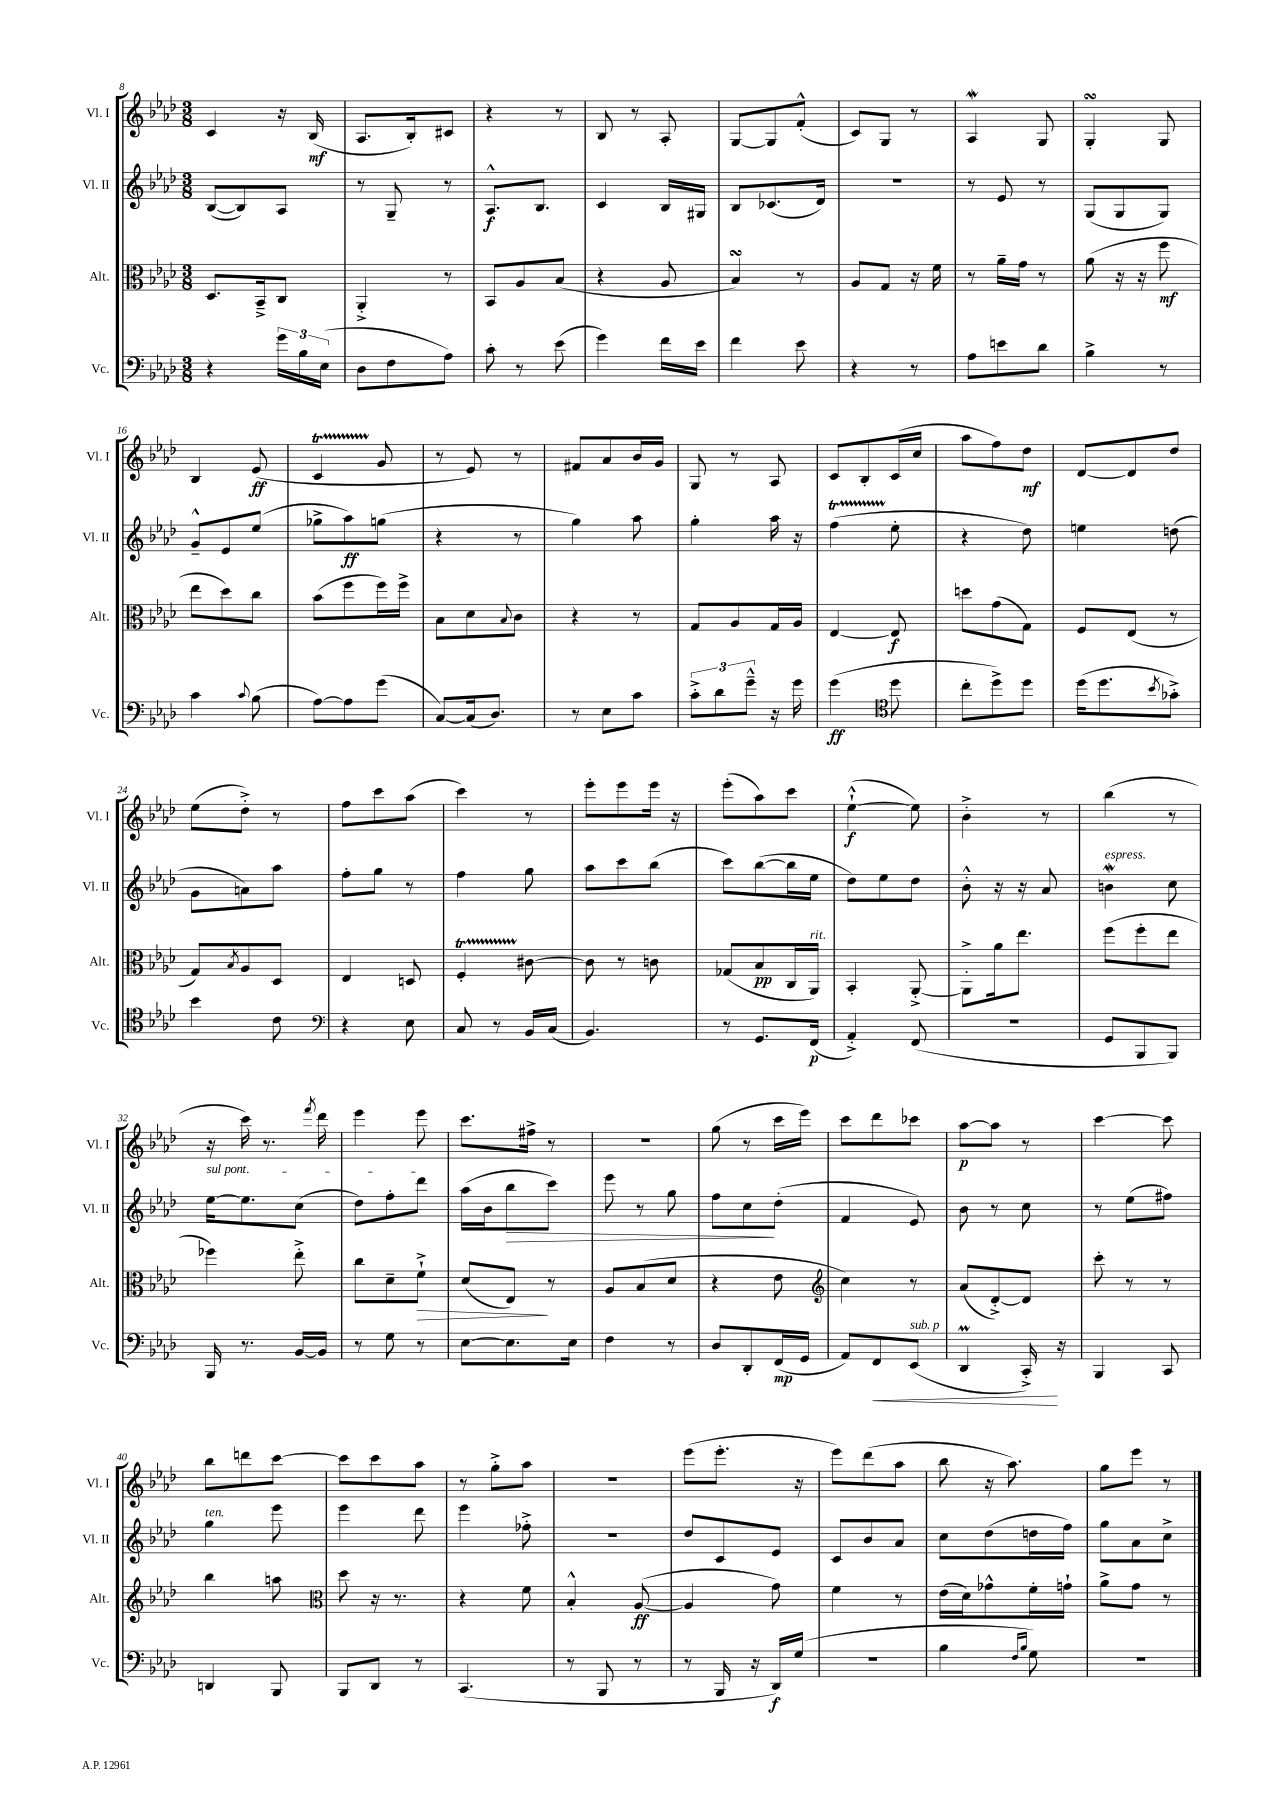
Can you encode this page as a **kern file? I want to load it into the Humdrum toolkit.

**kern	**kern	**kern	**kern
*staff4	*staff3	*staff2	*staff1
*clefF4	*clefC3	*clefG2	*clefG2
*k[b-e-a-d-]	*k[b-e-a-d-]	*k[b-e-a-d-]	*k[b-e-a-d-]
*M3/8	*M3/8	*M3/8	*M3/8
4r	8.D-	([8B-	4c
.	.	8B-])	.
.	16BB-~^	.	.
24g	8C	8A-	16r
24B-	.	.	.
.	.	.	(16B-
(24E-	.	.	.
=	=	=	=
8D-	4AA-'^	8r	8.A-
8F	.	8G~	.
.	.	.	16B-')
8A-)	8r	8r	8c#
=	=	=	=
8c'	8BB-	8.A-^^	4r
8r	8A-	.	.
.	.	8.B-	.
(8e-	(8B-	.	8r
=	=	=	=
4g)	4r	4c	8B-
.	.	.	8r
16f	8A-	16B-	8A-'
16e-	.	16G#	.
=	=	=	=
4f	4B-)	8B-	[8G
.	.	(8.c-	8G]
8e-	8r	.	(8f'^^
.	.	16d-)	.
=	=	=	=
4r	8A-	4.r	8c)
.	8G	.	8G
8r	16r	.	8r
.	16f	.	.
=	=	=	=
8A-	8r	8r	4A-
8e	16a-~	8e-	.
.	16g	.	.
8d-	8r	8r	8G
=	=	=	=
4B-^	(8a-	(8G	4G'
.	16r	8G	.
.	16r	.	.
8r	8ff	8G)	8G
=	=	=	=
4c	8ee-	8g~^^	4B-
.	8dd-)	8e-	.
8qqc	.	.	.
(8B-	8cc	(8ee-	(8e-
=	=	=	=
[8A-)	(8b-	8gg-^	4c
8A-]	8ff	8aa-)	.
(8g	16ff)	(8gg	8g
.	16ff^	.	.
=	=	=	=
[8C)	8B-	4r	8r
(16C]	8d-	.	8e-)
8.D-)	.	.	.
.	8qqB-	.	.
.	8c	8r	8r
=	=	=	=
8r	4r	4gg)	8f#
8E-	.	.	8a-
8c	8r	8aa-	16b-
.	.	.	16g
=	=	=	=
12c'^	8G	4gg'	8G
12d-	.	.	.
.	8A-	.	8r
12g~^^	.	.	.
16r	16G	16aa-	8A-
16g	16A-	16r	.
=	=	=	=
(4g	[4E-	(4ff	8c
.	.	.	8B-'
*clefC4	*	*	*
8dd-	8E-]	8ee-'	(16c
.	.	.	16cc
=	=	=	=
8cc'	8dd	4r	8aa-
8dd-^)	(8g	.	8ff)
8dd-	8G)	8dd-)	8dd-
=	=	=	=
(16dd-	8F	4ee	[8d-
8.dd-	.	.	.
.	(8E-	.	8d-]
8qb-	.	.	.
8g-'^)	8r	(8dd	8dd-
=	=	=	=
4b-	8G)	8g	(8ee-
.	8qB-	.	.
.	8A-	8a)	8dd-'^)
8c	8D-	8aa-	8r
=	=	=	=
*clefF4	*	*	*
4r	4E-	8ff'	8ff
.	.	8gg	8ccc
8E-	8D	8r	(8aa-
=	=	=	=
8C	4F'	4ff	4ccc)
8r	.	.	.
16BB-	[8c#	8gg	8r
(16C	.	.	.
=	=	=	=
4.BB-)	8c#]	8aa-	8eee-'
.	8r	8ccc	8eee-
.	8c	(8bb-	16eee-
.	.	.	16r
=	=	=	=
8r	(8G-	8ccc)	(8eee-'
8.GG	8B-	([8bb-	8aa-)
.	16C	16bb-]	8ccc
(16FF	16AA-)	16ee-	.
=	=	=	=
4AA-'^)	4BB-'	8dd-)	([4ee-`^^
.	.	8ee-	.
(8FF	[8AA-'^	8dd-	8ee-])
=	=	=	=
4.r	8AA-'^]	8b-'^^	4b-'^
.	16a-	16r	.
.	8.ee-	16r	.
.	.	8a-	8r
=	=	=	=
8GG	(8ff	4b	(4bb-
8BBB-	8ff'	.	.
8BBB-)	8ee-	8cc	8r
=	=	=	=
16BBB-	4ff-)	[16ee-	16r
8.r	.	8.ee-]	16ccc)
.	.	.	8.r
[16BB-	8ee-'^	(8cc	.
.	.	.	8qfff
16BB-]	.	.	16ddd-
=	=	=	=
8r	8cc	8dd-)	4eee-
8G	8d-~	8ff'	.
8r	8f`^	8ddd-	8eee-
=	=	=	=
[8E-	(8d-	(16aa-	8.ccc
.	.	16b-	.
8.E-]	8E-)	8bb-	.
.	.	.	16ff#^
.	8r	8ccc)	8r
16E-	.	.	.
=	=	=	=
4F	8A-	8eee-	4.r
.	(8B-	8r	.
8r	8d-	8gg	.
=	=	=	=
8D-	4r	8ff	(8gg
8DD-'	.	8cc	8r
(16FF	8e-	(8dd-'	16ccc
16GG	.	.	16eee-)
=	=	=	=
*	*clefG2	*	*
8AA-)	4cc)	4f	8ccc
8FF	.	.	8ddd-
(8EE-	8r	8e-)	8ccc-
=	=	=	=
4DD-	(8a-	8b-	[8aa-
.	[8d-'^)	8r	8aa-]
16CC'^)	8d-]	8cc	8r
16r	.	.	.
=	=	=	=
4BBB-	8ccc'	8r	[4ccc
.	8r	(8ee-	.
8CC	8r	8ff#)	8ccc]
=	=	=	=
4DD	4bb-	4gg	8bb-
.	.	.	8ddd
8BBB-	8aa	8eee-	[8ccc
=	=	=	=
*	*clefC3	*	*
8BBB-	8dd-	4eee-	8ccc]
8DD-	16r	.	8ccc
.	8.r	.	.
8r	.	8ddd-	8aa-
=	=	=	=
(4.CC	4r	4eee-	8r
.	.	.	8gg'^
.	8f	8ff-'^	8aa-
=	=	=	=
8r	4B-'^^	4.r	4.r
8BBB-	.	.	.
8r	([8A-	.	.
=	=	=	=
8r	4A-]	8dd-	(8eee-
16BBB-	.	8c	8.eee-'
16r	.	.	.
16DD-)	8g)	8e-	.
(16G	.	.	16r
=	=	=	=
4.r	4f	8c	8eee-)
.	.	8b-	(8ddd-
.	8r	8a-	8aa-
=	=	=	=
4B-	(16e-	8cc	8bb-
.	16d-)	.	.
.	8g-^^	(8dd-	16r
.	.	.	8.aa-)
16qqF	.	.	.
16qqB-	.	.	.
8G)	16f'	16dd	.
.	16g`	16ff)	.
=	=	=	=
4.r	8a-^	8gg	8gg
.	8g	8a-	8eee-
.	8r	8cc^	8r
==	==	==	==
*-	*-	*-	*-
